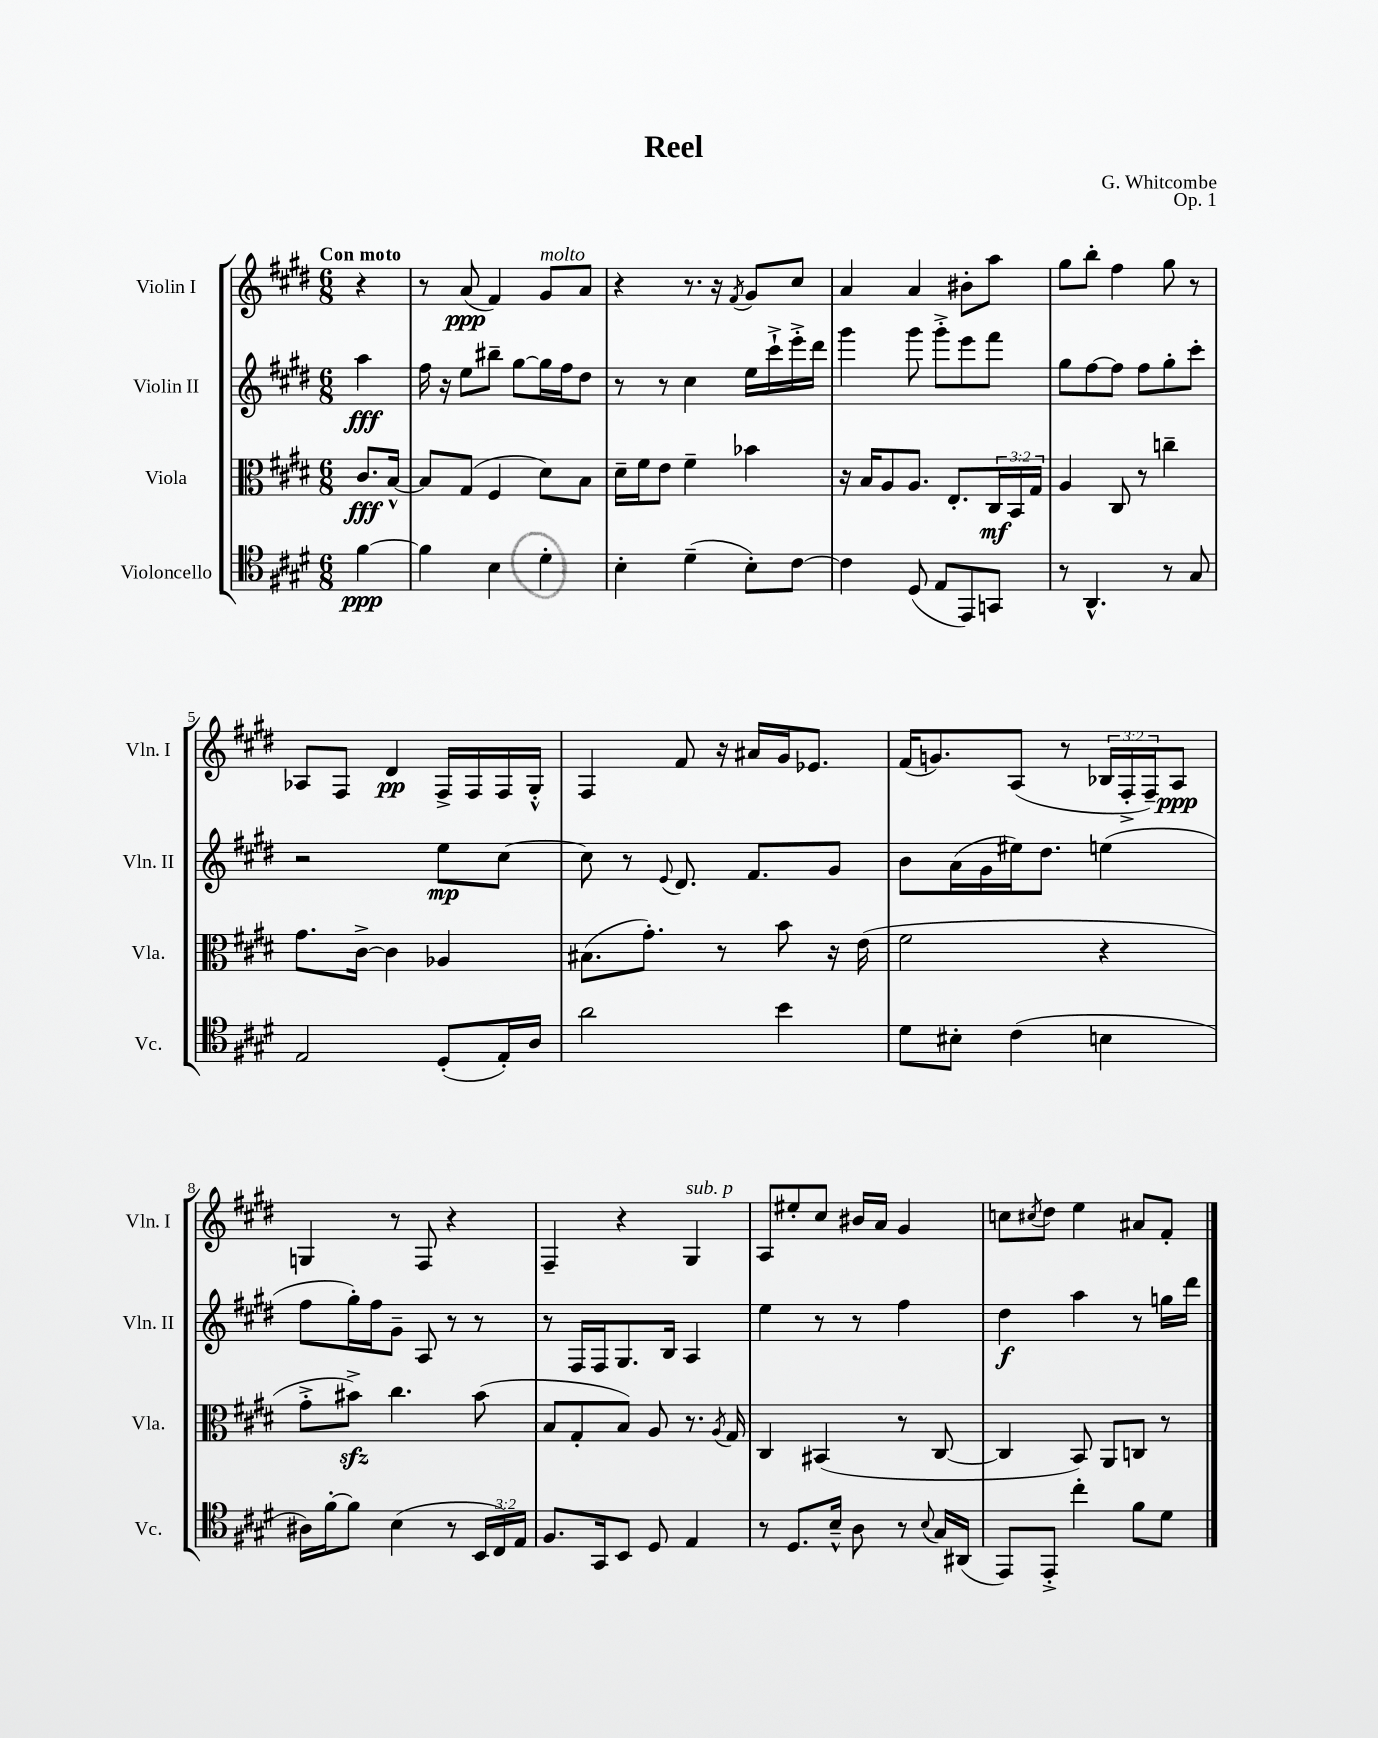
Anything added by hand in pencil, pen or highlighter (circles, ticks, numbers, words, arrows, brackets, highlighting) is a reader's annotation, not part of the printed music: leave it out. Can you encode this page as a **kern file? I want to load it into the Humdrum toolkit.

**kern	**kern	**kern	**kern
*staff4	*staff3	*staff2	*staff1
*clefC4	*clefC3	*clefG2	*clefG2
*k[f#c#g#d#]	*k[f#c#g#d#]	*k[f#c#g#d#]	*k[f#c#g#d#]
*M6/8	*M6/8	*M6/8	*M6/8
[4f#\	8.c#/L	4aa\	4r
.	[16B^^/Jk	.	.
=	=	=	=
4f#\]	8B/]L	16ff#\	8r
.	.	16r	.
.	(8G#/J	8ee\L	(8a/
4B\	4F#/	8bb#~\J	4f#/)
.	.	[8gg#\L	.
4d#'\	8d#\L)	16gg#\]L	8g#/L
.	.	16ff#\J	.
.	8B\J	8dd#\J	8a/J
=	=	=	=
4B'\	16d#~\LL	8r	4r
.	16f#\J	.	.
.	8e\J	8r	.
(4d#~\	4f#~\	4cc#\	8.r
.	.	.	16r
.	.	.	8qf#/
8B'\L)	4b-\	16ee\LL	8g#/L
.	.	16ccc#`^\	.
[8c#\J	.	16eee'^\	8cc#/J
.	.	16ddd#\JJ	.
=	=	=	=
4c#\]	16r	4ggg#\	4a/
.	16B/LK	.	.
.	8A/	.	.
(8D#/	8.A/J	8ggg#\	4a/
8E/L	.	8ggg#'^\L	.
.	8.E'/L	.	.
8EE/)	.	8eee\	8b#'\L
8GG/J	24C#/L	8fff#\J	8aa\J
.	24BB/	.	.
.	24G#/JJ	.	.
=	=	=	=
8r	4A/	8gg#\L	8gg#\L
4.AA^^/	.	[8ff#\	8bb'\J
.	8C#/	8ff#\]J	4ff#\
.	8r	8ff#\L	.
8r	4cc~\	8gg#'\	8gg#\
8G#/	.	8ccc#'\J	8r
=	=	=	=
2E/	8.g#\L	2r	8A-/L
.	.	.	8F#/J
.	[16c#^\Jk	.	.
.	4c#\]	.	4d#/
(8D#'/L	4A-/	8ee\L	16F#^/LL
.	.	.	16F#/
16E'/L)	.	[8cc#\J	16F#/
16A/JJ	.	.	16G#'^^/JJ
=	=	=	=
2a\	(8.B#\L	8cc#\]	4F#/
.	.	8r	.
.	8.g#'\J)	.	.
.	.	8qqe/	.
.	.	8.d#/	8f#/
.	8r	.	16r
.	.	8.f#/L	16a#/LL
4b\	8b\	.	16g#/J
.	.	.	8.e-/J
.	16r	8g#/J	.
.	(16e\	.	.
=	=	=	=
8d#\L	2f#\	8b\L	(16f#/LK
.	.	.	8.g/)
8B#'\J	.	(16a\L	.
.	.	16g#\	.
(4c#\	.	16ee#\J)	(8A/J
.	.	8.dd#\J	.
.	.	.	8r
4B\	4r	(4ee\	24B-/LL
.	.	.	24F#'^/
.	.	.	24F#~/J)
.	.	.	8A/J
=	=	=	=
16A#\LL)	8g#'^\L	8ff#\L	4G/
[16f#'\J	.	.	.
8f#\]J	8b#^\J)	16gg#'\L)	.
.	.	16ff#\J	.
(4B\	4.cc#\	8g#~\J	8r
.	.	8A/	8F#/
8r	.	8r	4r
24BB/LL	(8b#\	8r	.
24C#/)	.	.	.
24E/JJ	.	.	.
=	=	=	=
8.F#/L	8B/L	8r	4F#~/
.	8G#'/	16F#/LL	.
16GG#/k	.	16F#/J	.
8BB/J	8B/J)	8.G#/	4r
8D#/	8A/	.	.
.	.	16B/Jk	.
4E/	8.r	4A/	4G#/
.	8qA/	.	.
.	16G#/	.	.
=	=	=	=
8r	4C#/	4ee\	8A/L
8.D#/L	.	.	8ee#'/
.	(4BB#/	8r	8cc#/J
16B~^^/Jk	.	.	.
8A\	.	8r	16b#/LL
.	.	.	16a/JJ
8r	8r	4ff#\	4g#/
8qqB/	.	.	.
16G#/LL	[8C#/	.	.
(16AA#/JJ	.	.	.
=	=	=	=
8EE/L)	4C#/]	4dd#\	8cc\L
.	.	.	8qcc#/
8EE'^/J	.	.	8dd#\J
4cc#'\	8BB/)	4aa\	4ee\
.	8AA/L	.	.
8f#\L	8C/J	8r	8a#/L
8d#\J	8r	16gg\LL	8f#'/J
.	.	16ddd#\JJ	.
==	==	==	==
*-	*-	*-	*-
